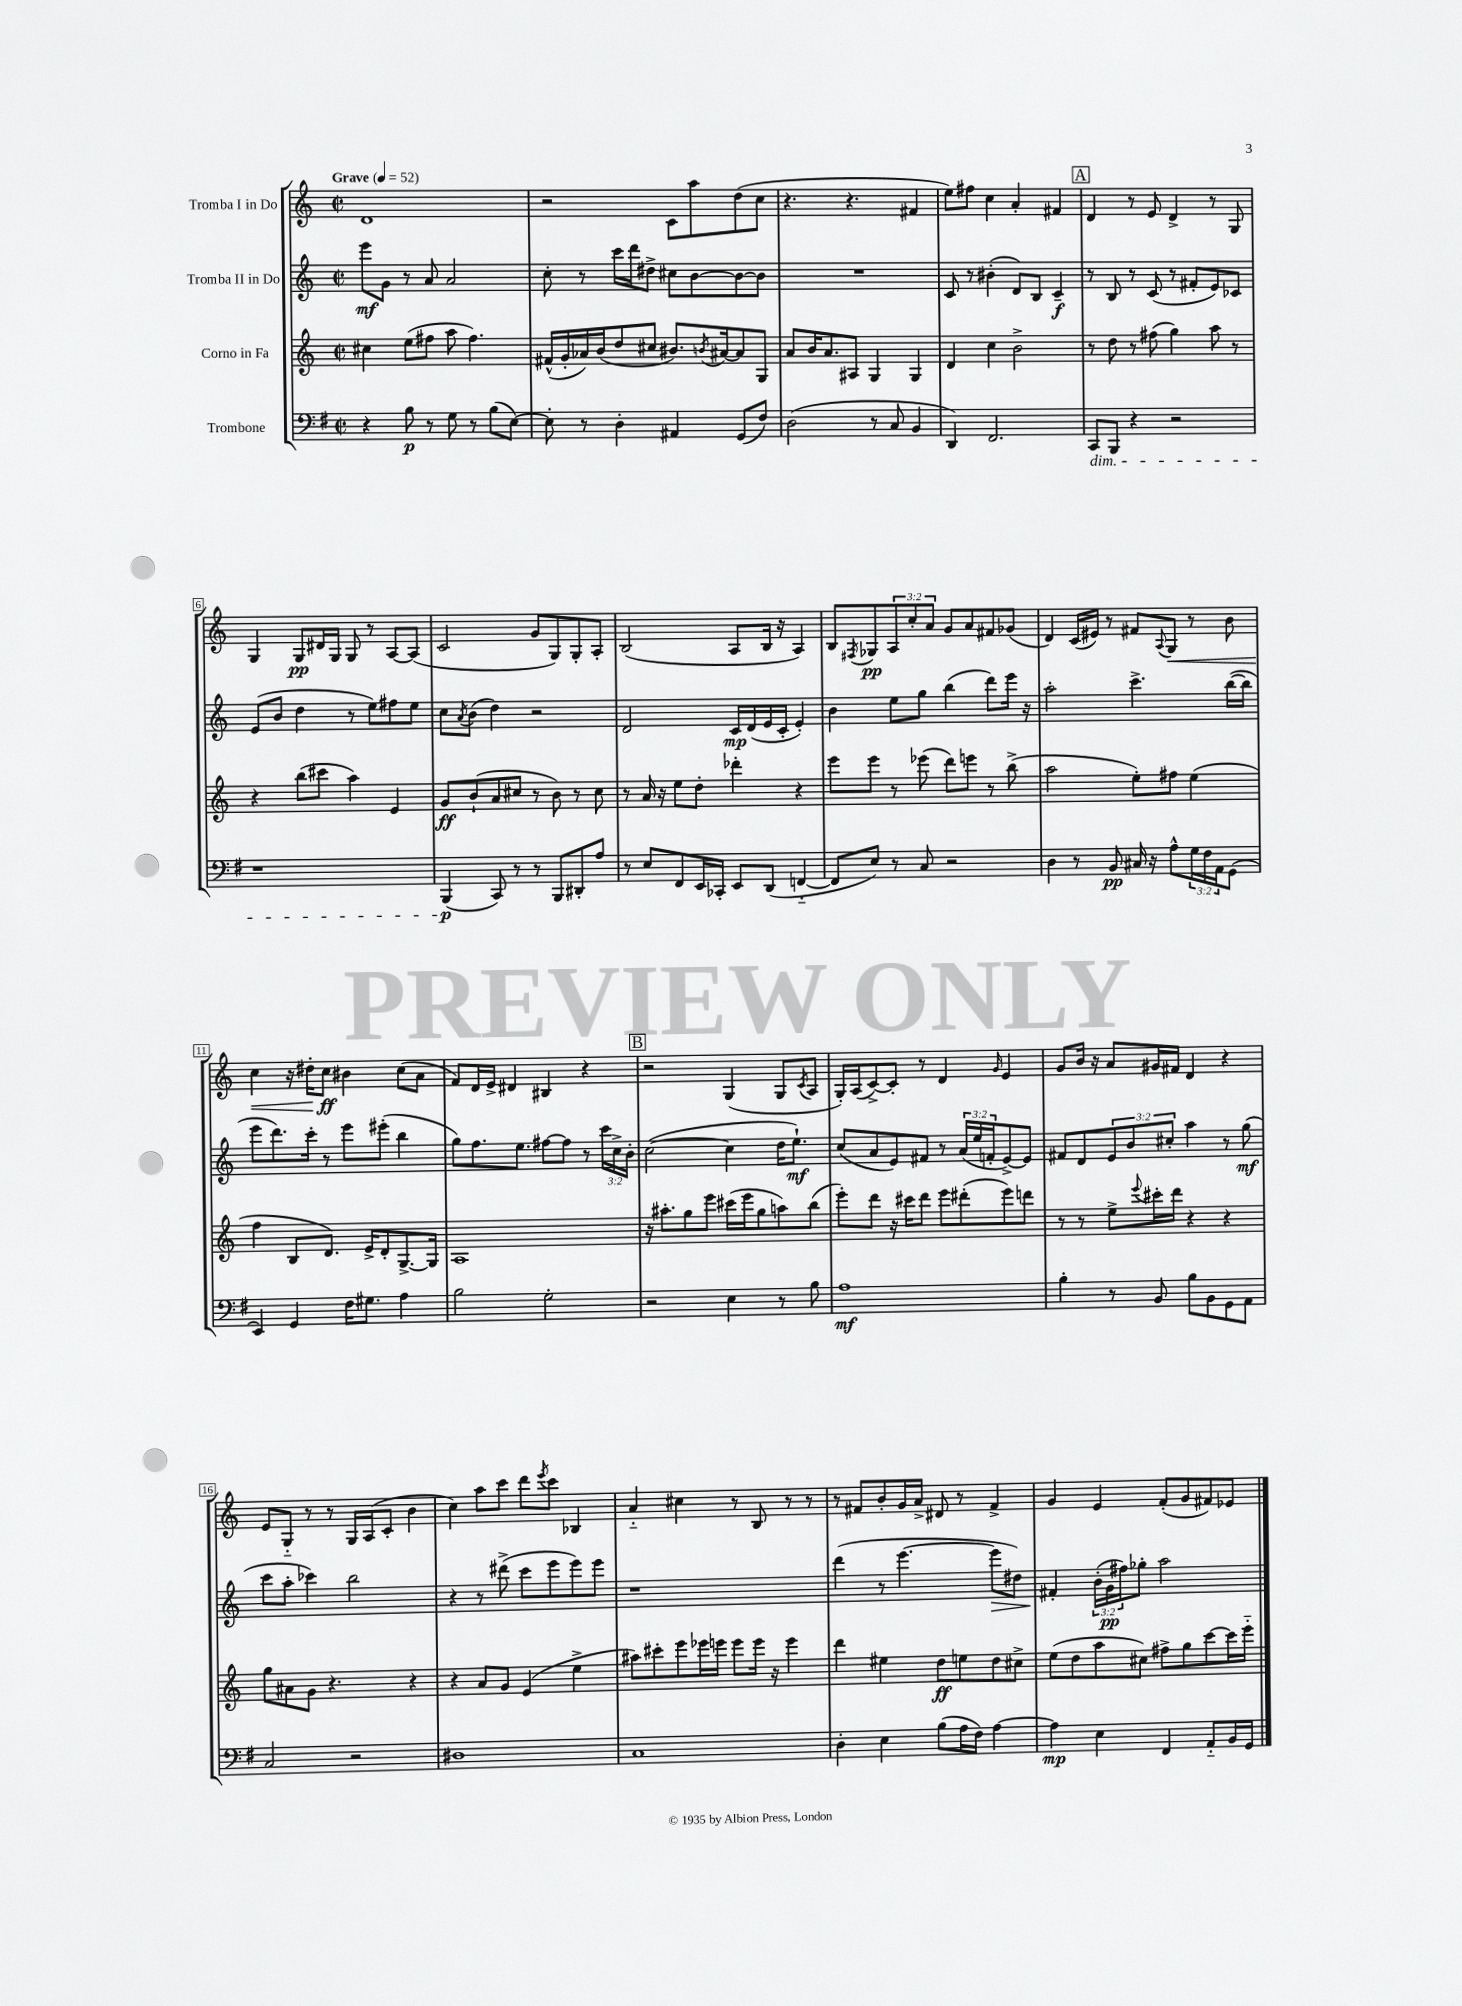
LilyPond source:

<<
\new StaffGroup <<
\new Staff = "s0" \with { instrumentName = "Tromba I in Do" } {
    \clef treble \key c \major \defaultTimeSignature \time 2/2 \override Staff.TupletNumber.text = #tuplet-number::calc-fraction-text \tempo "Grave" 4 = 52
    d'1 |
    r2 c'8 a''8 d''8( c''8 |
    r4. r4. fis'4 |
    e''8) fis''8 c''4 a'4-. fis'4 |
    \mark \markup { \box "A" } d'4 r8 e'8 d'4-> r8 g8 |
    g4 g8\pp dis'16 g16 g8 r8 a8~ a8( |
    c'2 g'8 g8) g8-. a8-. |
    b2( a8 b16 r16 a4) |
    b8 \acciaccatura { fis8 } ges8\pp \tuplet 3/2 { a8 c''8-. a'8 } g'8 a'8 fis'8 ges'8( |
    d'4) c'16( eis'16) r8 fis'8 \appoggiatura { a8 } g8\< r8 b'8 |
    c''4 r16 dis''16-. c''8\ff\! bis'4 c''8( a'8 |
    f'8) d'16 e'16-> dis'4 bis4 r4 |
    \mark \markup { \box "B" } r2 g4( g8 \acciaccatura { c'8 } a8 |
    g16-.) a16( c'8~->) c'8-. r8 d'4 \grace { g'16 } e'4 |
    g'8 b'16 r16 a'8 gis'16 fis'16 d'4 r4 |
    e'8 g8-_ r8 r8 g16 a16( c'8-. b'4 |
    c''4) a''8 c'''8 d'''8 \acciaccatura { e'''8 } c'''8 bes4 |
    a'4-_ cis''4 r8 b8 r8 r8 |
    r8 fis'8 b'8-. g'16 a'16-> dis'8 r8 fis'4-> |
    g'4 e'4 f'8-.( g'8 fis'8) ees'8 \bar "|." |
}
\new Staff = "s1" \with { instrumentName = "Tromba II in Do" } {
    \clef treble \key c \major \defaultTimeSignature \time 2/2 \override Staff.TupletNumber.text = #tuplet-number::calc-fraction-text
    e'''8\mf g'8 r8 a'8 a'2 |
    c''8-. r8 c'''16 d'''16 dis''8-> cis''8 b'8~ b'8~ b'8 |
    R1 |
    c'8 r8 bis'4-.( d'8) b8 c'4--\f |
    \mark \markup { \box "A" } r8 b8 r8 c'8( r8 fis'8-. e'8) ces'8 |
    e'8( b'8 d''4 r8 e''8) fis''8 e''8 |
    c''8 \acciaccatura { a'8 } b'8( d''4) r2 |
    d'2 c'16\mp d'16( e'16 c'16-. e'4-.) |
    b'4 e''8 g''8 b''4( d'''8) e'''16 r16 |
    a''2-. c'''4.-> b''16~( b''16 |
    e'''8 d'''8.) c'''16-. r8 e'''8 eis'''8-.( b''4 |
    g''8) f''8. e''8. fis''8~ fis''8 r8 \tuplet 3/2 { c'''16 c''16-> b'16-. } |
    \mark \markup { \box "B" } c''2~( c''4 d''16 e''8.-!\mf) |
    c''8( a'8 e'8) fis'8 r8 \tuplet 3/2 { a'16( e''16 f'16-. } e'8~->) e'8 |
    fis'8 d'8 \tuplet 3/2 { e'8 b'8 cis''8-. } a''4 r8 g''8\mf( |
    c'''8 a''8-. ces'''4) b''2 |
    r4 r8 dis'''8->( c'''8 e'''8 e'''8) e'''8 |
    r1 |
    d'''4( r8 e'''4.~ e'''8\> dis''8) |
    fis'4-.\! \tuplet 3/2 { b'16-.( g'16\pp fis''16) } ges''8-. a''2 \bar "|." |
}
\new Staff = "s2" \with { instrumentName = "Corno in Fa" } {
    \clef treble \key c \major \defaultTimeSignature \time 2/2
    cis''4 e''8( fis''8 a''8 fis''4.) |
    fis'16-^( g'16-. aes'16) b'16( d''8 cis''8 bis'8.) \acciaccatura { b'8 } ais'16~ ais'8 g8 |
    a'8 b'16 a'8. ais8 g4 g4 |
    d'4 c''4 b'2-> |
    \mark \markup { \box "A" } r8 d''8 r8 fis''8( g''4) a''8 r8 |
    r4 b''8( cis'''8 a''4) e'4 |
    g'8\ff b'8-!( a'8 cis''8 r8 b'8) r8 cis''8 |
    r8 a'16 r16 e''8 d''8-. des'''4-. r4 |
    e'''8 e'''8 r8 ees'''8( d'''8) e'''8 r8 b''8->( |
    a''2 e''8-.) fis''8 e''4( |
    f''4 b8 d'8.) e'16-> d'8-. g8.~-> g16 |
    a1 |
    \mark \markup { \box "B" } r16 ais''8.-. g''8 e'''8 cis'''16( e'''16 g''8 a''8) b''8( |
    e'''8-.) d'''8 r16 cis'''16 d'''8 e'''8 dis'''8-.( e'''8) d'''8 |
    r8 r8 e''8-> \appoggiatura { e'''8 } cis'''16-. d'''16 r4 r4 |
    g''8 ais'8 g'8 r4. r4 |
    r4 a'8 g'8 e'4( e''4-> |
    ais''8) cis'''8-. e'''8 ees'''16 e'''16 e'''8 e'''16 r16 e'''4 |
    d'''4 eis''4 d''8\ff e''8 d''8 cis''8-> |
    e''8( d''8 a''8 cis''8) fis''8-> g''8 c'''8~ c'''16 e'''16-_ \bar "|." |
}
\new Staff = "s3" \with { instrumentName = "Trombone" } {
    \clef bass \key g \major \defaultTimeSignature \time 2/2 \override Staff.TupletNumber.text = #tuplet-number::calc-fraction-text
    r4 b8\p r8 g8 r8 b8( e8~) |
    e8-. r8 d4-. ais,4 g,8( fis8) |
    d2( r8 c8 b,4 |
    d,4) fis,2. |
    \mark \markup { \box "A" } c,8\dim b,,8 r4 r2 |
    r1 |
    b,,4\p\!( c,8) r8 r8 b,,8 dis,8-. a8 |
    r8 e8 fis,8 e,16 ces,16-. e,8 d,8( f,4~-_ |
    f,8 e8) r8 c8 r2 |
    d4 r8 b,8\pp cis16 r16 a8-^ \tuplet 3/2 { g16 fis16 a,16 } g,8( |
    e,4) g,4 fis16 gis8. a4 |
    b2 g2-. |
    \mark \markup { \box "B" } r2 e4 r8 b8 |
    a1\mf |
    b4-. r8 b,8 b8 b,8 g,8 a,8 |
    c2 r2 |
    dis1 |
    c1 |
    d4-. e4 b8( a16 fis16) a4~ |
    a4\mp e4 fis,4 a,8-_ b,16 g,16 \bar "|." |
}
>>
>>
\layout { \context { \Score \override BarNumber.stencil = #(make-stencil-boxer 0.1 0.3 ly:text-interface::print) } }
